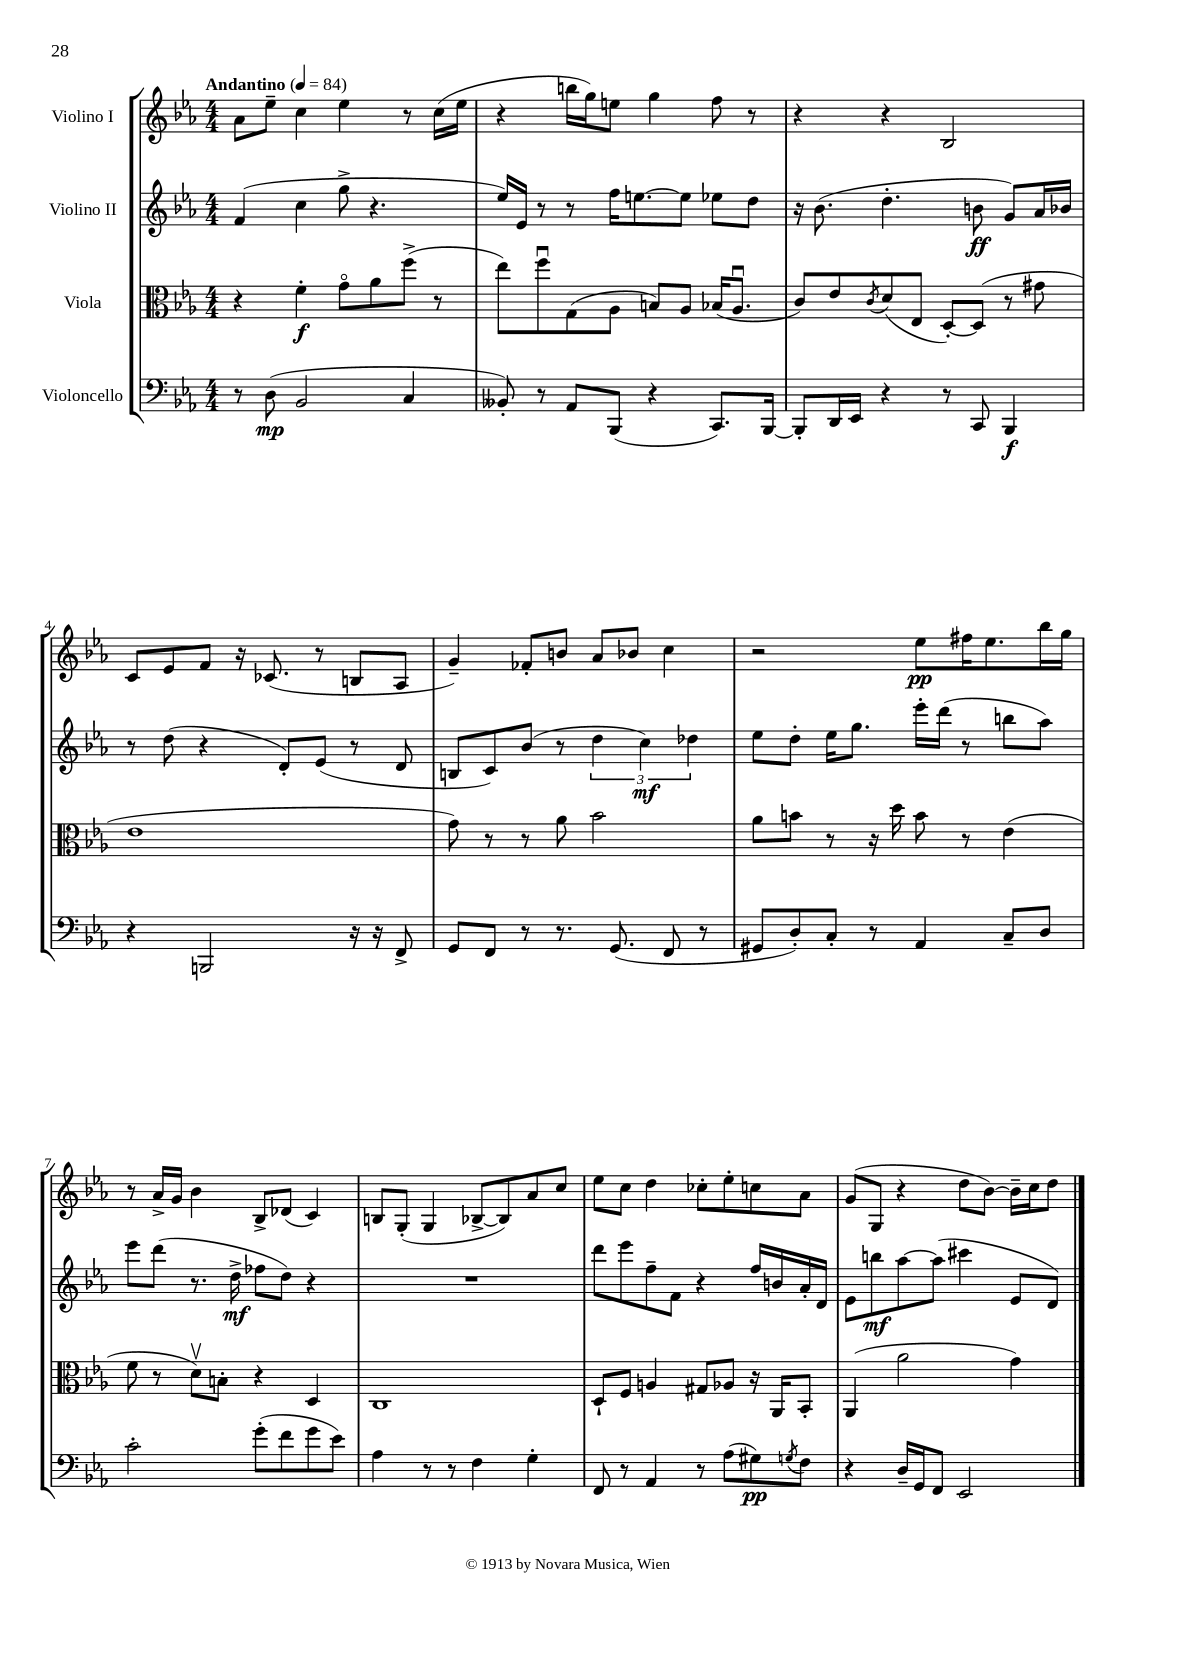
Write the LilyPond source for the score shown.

<<
\new StaffGroup <<
\new Staff = "s0" \with { instrumentName = "Violino I" } {
    \clef treble \key ees \major \numericTimeSignature \time 4/4 \tempo "Andantino" 4 = 84
    aes'8 ees''8-- c''4 ees''4 r8 c''16( ees''16 |
    r4 b''16 g''16) e''8 g''4 f''8 r8 |
    r4 r4 bes2 |
    c'8 ees'8 f'8 r16 ces'8.( r8 b8 aes8 |
    g'4--) fes'8-. b'8 aes'8 bes'8 c''4 |
    r2 ees''8\pp fis''16 ees''8. bes''16 g''16 |
    r8 aes'16-> g'16 bes'4 bes8-> des'8( c'4) |
    b8 g8-.( g4 bes8~-> bes8) aes'8 c''8 |
    ees''8 c''8 d''4 ces''8-. ees''8-. c''8 aes'8 |
    g'8( g8 r4 d''8 bes'8~) bes'16-- c''16 d''8 \bar "|." |
}
\new Staff = "s1" \with { instrumentName = "Violino II" } {
    \clef treble \key ees \major \numericTimeSignature \time 4/4
    f'4( c''4 g''8-> r4. |
    ees''16) ees'16 r8 r8 f''16 e''8.~ e''8 ees''8 d''8 |
    r16 bes'8.( d''4.-. b'8\ff g'8) aes'16 bes'16 |
    r8 d''8( r4 d'8-.) ees'8( r8 d'8 |
    b8 c'8) bes'8( r8 \tuplet 3/2 { d''4 c''4\mf) des''4 } |
    ees''8 d''8-. ees''16 g''8. ees'''16-. d'''16( r8 b''8 aes''8) |
    ees'''8 d'''8( r8. d''16->\mf fes''8 d''8) r4 |
    R1 |
    d'''8 ees'''8 f''8-- f'8 r4 f''16 b'16 aes'16-. d'16 |
    ees'8 b''8\mf aes''8~ aes''8( cis'''4 ees'8 d'8) \bar "|." |
}
\new Staff = "s2" \with { instrumentName = "Viola" } {
    \clef alto \key ees \major \numericTimeSignature \time 4/4
    r4 f'4-.\f g'8\flageolet aes'8 f''8->( r8 |
    ees''8) f''8\downbow g8( aes8 b8) aes8 bes16( aes8.\downbow |
    c'8) ees'8 \acciaccatura { c'8 } d'8( ees8 d8~-.) d8( r8 gis'8 |
    ees'1 |
    g'8) r8 r8 aes'8 bes'2 |
    aes'8 b'8 r8 r16 d''16 b'8 r8 ees'4( |
    f'8 r8 d'8\upbow) b8-. r4 d4 |
    c1 |
    d8-! f8 a4 gis8 aes8 r16 aes,16 bes,8-. |
    aes,4( aes'2 g'4) \bar "|." |
}
\new Staff = "s3" \with { instrumentName = "Violoncello" } {
    \clef bass \key ees \major \numericTimeSignature \time 4/4
    r8 d8\mp( bes,2 c4 |
    beses,8-.) r8 aes,8 bes,,8( r4 c,8.) bes,,16~ |
    bes,,8-. d,16 ees,16 r4 r8 c,8 bes,,4\f |
    r4 b,,2 r16 r16 f,8-> |
    g,8 f,8 r8 r8. g,8.( f,8 r8 |
    gis,8 d8-.) c8-. r8 aes,4 c8-- d8 |
    c'2-. g'8-.( f'8 g'8 ees'8) |
    aes4 r8 r8 f4 g4-. |
    f,8 r8 aes,4 r8 aes8( gis8\pp) \acciaccatura { g8 } f8 |
    r4 d16-- g,16 f,8 ees,2 \bar "|." |
}
>>
>>
